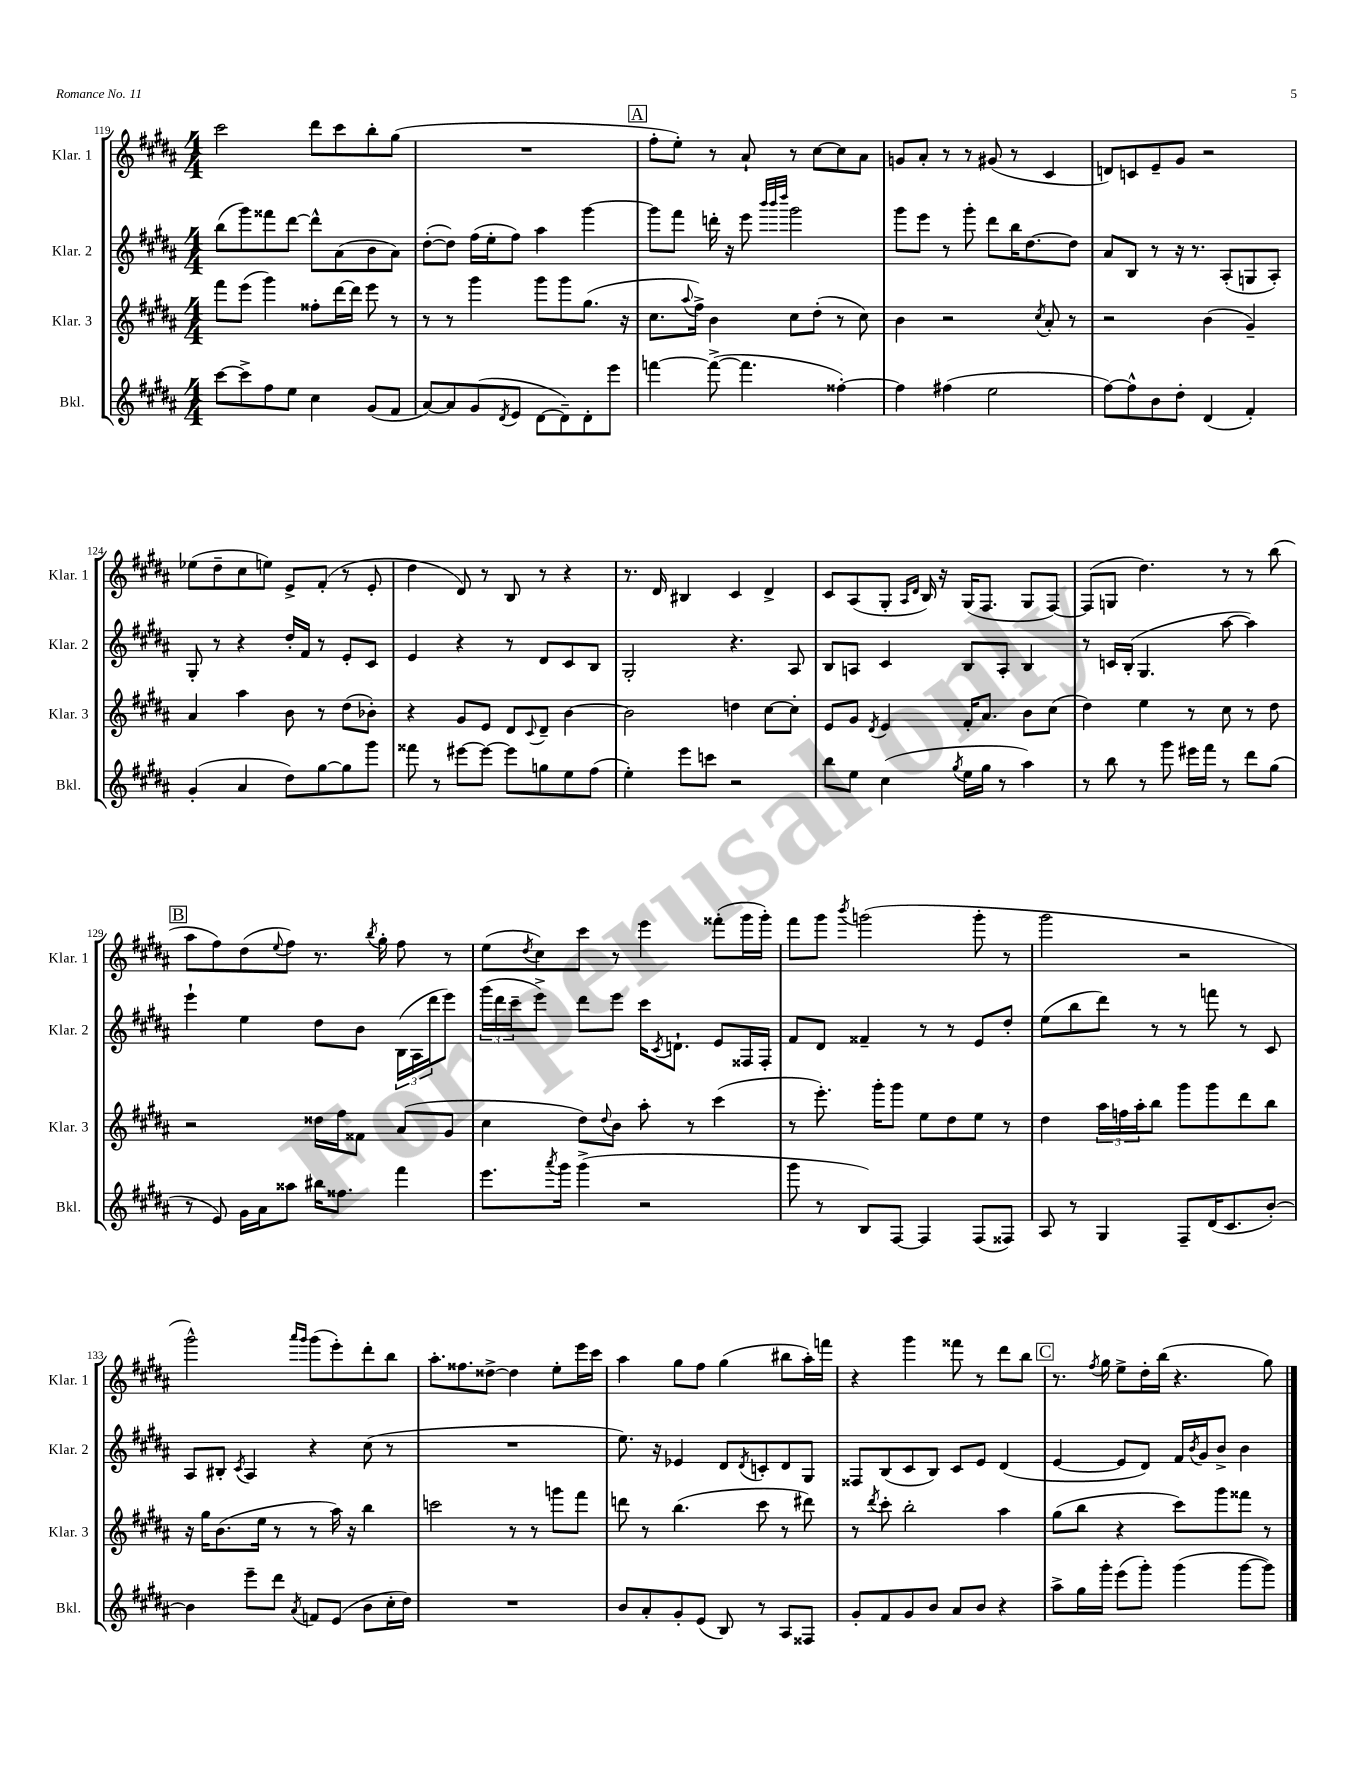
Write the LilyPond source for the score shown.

<<
\new StaffGroup <<
\new Staff = "s0" \with { instrumentName = "Klar. 1" shortInstrumentName = "Klar. 1" } {
    \clef treble \key b \major \numericTimeSignature \time 4/4
    cis'''2 dis'''8 cis'''8 b''8-. gis''8( |
    R1 |
    \mark \markup { \box "A" } fis''8-. e''8-.) r8 ais'8-! r8 cis''8~ cis''8 ais'8 |
    g'8 ais'8-. r8 r8 gis'8( r8 cis'4 |
    d'8) c'8 e'8-- gis'8 r2 |
    ees''8( dis''8-- cis''8 e''8) e'8-> fis'8-.( r8 e'8-. |
    dis''4 dis'8) r8 b8 r8 r4 |
    r8. dis'16 bis4 cis'4 dis'4-> |
    cis'8 ais8( gis8-. \grace { ais16 dis'16 } b16) r16 gis16( fis8. gis8 fis8~) |
    fis8( g8 dis''4.) r8 r8 b''8( |
    \mark \markup { \box "B" } ais''8 fis''8) dis''8( \appoggiatura { e''8 } fis''8) r8. \acciaccatura { b''8 } gis''16-. fis''8 r8 |
    e''8( \acciaccatura { dis''8 } cis''8) cis'''8 r8 e'''4 fisis'''8-.( gis'''16 gis'''16-.) |
    fis'''8 gis'''8 \acciaccatura { b'''8 } g'''2( g'''8-. r8 |
    gis'''2 r2 |
    gis'''2-^) \grace { ais'''16 gis'''16 } gis'''8( e'''8-.) dis'''8-. b''8 |
    ais''8.-. fisis''8. disis''8~-> disis''4 e''8-. e'''16 cis'''16 |
    ais''4 gis''8 fis''8 gis''4( bis''8 ais''16-.) f'''16 |
    r4 gis'''4 fisis'''8 r8 dis'''8 b''8 |
    \mark \markup { \box "C" } r8. \acciaccatura { fis''8 } gis''16 e''8-> dis''16-. b''16( r4. gis''8) \bar "|." |
}
\new Staff = "s1" \with { instrumentName = "Klar. 2" shortInstrumentName = "Klar. 2" } {
    \clef treble \key b \major \numericTimeSignature \time 4/4
    b''8( gis'''8) fisis'''8 dis'''8~ dis'''8-^ ais'8( b'8 ais'8) |
    dis''8~-.( dis''8) fis''16( e''16-. fis''8) ais''4 gis'''4~ |
    \mark \markup { \box "A" } gis'''8 fis'''8 d'''16-. r16 e'''8 \grace { b'''32 b'''32 dis''''32 } gis'''2 |
    gis'''8 e'''8 r8 gis'''8-. dis'''8 b''16 dis''8.~ dis''8 |
    ais'8 b8 r8 r16 r8. ais8-.( g8 ais8-.) |
    gis8-. r8 r4 dis''16-. fis'16 r8 e'8-. cis'8 |
    e'4 r4 r8 dis'8 cis'8 b8 |
    gis2-. r4. ais8 |
    b8 a8 cis'4 b8 a8-. b4 |
    r8 c'16 b16-.( gis4. ais''8~ ais''4) |
    \mark \markup { \box "B" } e'''4-! e''4 dis''8 b'8 \tuplet 3/2 { b16( ais16 dis'''16 } e'''8) |
    \tuplet 3/2 { gis'''16( dis'''16 cis'''16-- } e'''8->) dis'''8 e'''8 cis'''16 \acciaccatura { cis'8 } d'8.-! e'8 fisis16 fisis16-. |
    fis'8 dis'8 fisis'4-- r8 r8 e'8 dis''8-. |
    e''8( b''8 dis'''8) r8 r8 f'''8 r8 cis'8 |
    ais8 bis8-. \acciaccatura { cis'8 } ais4 r4 cis''8( r8 |
    R1 |
    e''8.) r16 ees'4 dis'8 \acciaccatura { dis'8 } c'8-. dis'8 gis8 |
    fisis8 b8( cis'8 b8) cis'8 e'8 dis'4( |
    \mark \markup { \box "C" } e'4~ e'8 dis'8) fis'16 \acciaccatura { b'8 } gis'16 b'8-> b'4 \bar "|." |
}
\new Staff = "s2" \with { instrumentName = "Klar. 3" shortInstrumentName = "Klar. 3" } {
    \clef treble \key b \major \numericTimeSignature \time 4/4
    fis'''8 e'''8( gis'''4) fisis''8-. dis'''16~ dis'''16 e'''8 r8 |
    r8 r8 gis'''4 gis'''8 gis'''8 gis''8.( r16 |
    \mark \markup { \box "A" } cis''8. \appoggiatura { ais''8 } fis''16->) b'4 cis''8 dis''8-.( r8 cis''8) |
    b'4 r2 \acciaccatura { cis''8 } ais'8-. r8 |
    r2 b'4( gis'4--) |
    ais'4 ais''4 b'8 r8 dis''8( bes'8-.) |
    r4 gis'8 e'8 dis'8 \appoggiatura { cis'8 } dis'8-- b'4~ |
    b'2 d''4 cis''8~ cis''8-. |
    e'8 gis'8 \acciaccatura { dis'8 } e'4 fis'16-. ais'8. b'8 cis''8( |
    dis''4) e''4 r8 cis''8 r8 dis''8 |
    \mark \markup { \box "B" } r2 disis''16 fis''16 fisis'8 ais'8( gis'8 |
    cis''4 dis''8) \appoggiatura { dis''8 } b'8 ais''8-. r8 cis'''4( |
    r8 e'''8.-.) gis'''16-. gis'''8 e''8 dis''8 e''8 r8 |
    dis''4 \tuplet 3/2 { ais''16 f''16 ais''16-. } b''8 gis'''8 gis'''8 dis'''8 b''8 |
    r16 gis''16 b'8.( e''16 r8 r8 ais''16) r16 b''4 |
    c'''2 r8 r8 g'''8 fis'''8 |
    d'''8 r8 b''4.( cis'''8 r8 dis'''8) |
    r8 \acciaccatura { dis'''8 } cis'''8-. b''2-. ais''4 |
    \mark \markup { \box "C" } gis''8( b''8 r4 cis'''8) gis'''8 fisis'''8 r8 \bar "|." |
}
\new Staff = "s3" \with { instrumentName = "Bkl." shortInstrumentName = "Bkl." } {
    \clef treble \key b \major \numericTimeSignature \time 4/4
    cis'''8~ cis'''8-> fis''8 e''8 cis''4 gis'8( fis'8 |
    ais'8~) ais'8 gis'8( \acciaccatura { dis'8 } e'8 dis'8~ dis'8--) dis'8-. e'''8 |
    \mark \markup { \box "A" } f'''4~ f'''8~->( f'''4. fisis''4~-.) |
    fisis''4 fis''4( e''2 |
    fis''8~) fis''8-^ b'8 dis''8-. dis'4( fis'4-.) |
    gis'4-.( ais'4 dis''8) gis''8~ gis''8 gis'''8 |
    fisis'''8 r8 eis'''8~ eis'''8~ eis'''8 g''8 e''8 fis''8( |
    e''4-.) e'''8 c'''8 r2 |
    b''8 e''8 cis''4( \acciaccatura { gis''8 } e''16 gis''16 r8 ais''4) |
    r8 b''8 r8 gis'''8 eis'''16 fis'''16 r8 dis'''8 gis''8( |
    \mark \markup { \box "B" } r8 e'8) gis'16 ais'16 aisis''8 bis''16 fisis''8. fis'''4 |
    e'''8. \acciaccatura { ais'''8 } gis'''16 gis'''4->( r2 |
    gis'''8 r8 b8) fis8~ fis4 fis8( fisis8) |
    ais8 r8 gis4 fis8-- dis'16( cis'8. b'8~-.) |
    b'4 e'''8-- dis'''8 \acciaccatura { ais'8 } f'8 e'8( b'8 cis''16-. dis''16) |
    R1 |
    b'8 ais'8-. gis'8-. e'8( b8) r8 ais8 fisis8 |
    gis'8-. fis'8 gis'8 b'8 ais'8 b'8 r4 |
    \mark \markup { \box "C" } ais''8-> gis''16 gis'''16-. e'''8( gis'''8-.) gis'''4( gis'''8~ gis'''8) \bar "|." |
}
>>
>>
\layout { \context { \Score currentBarNumber = #119 } }
